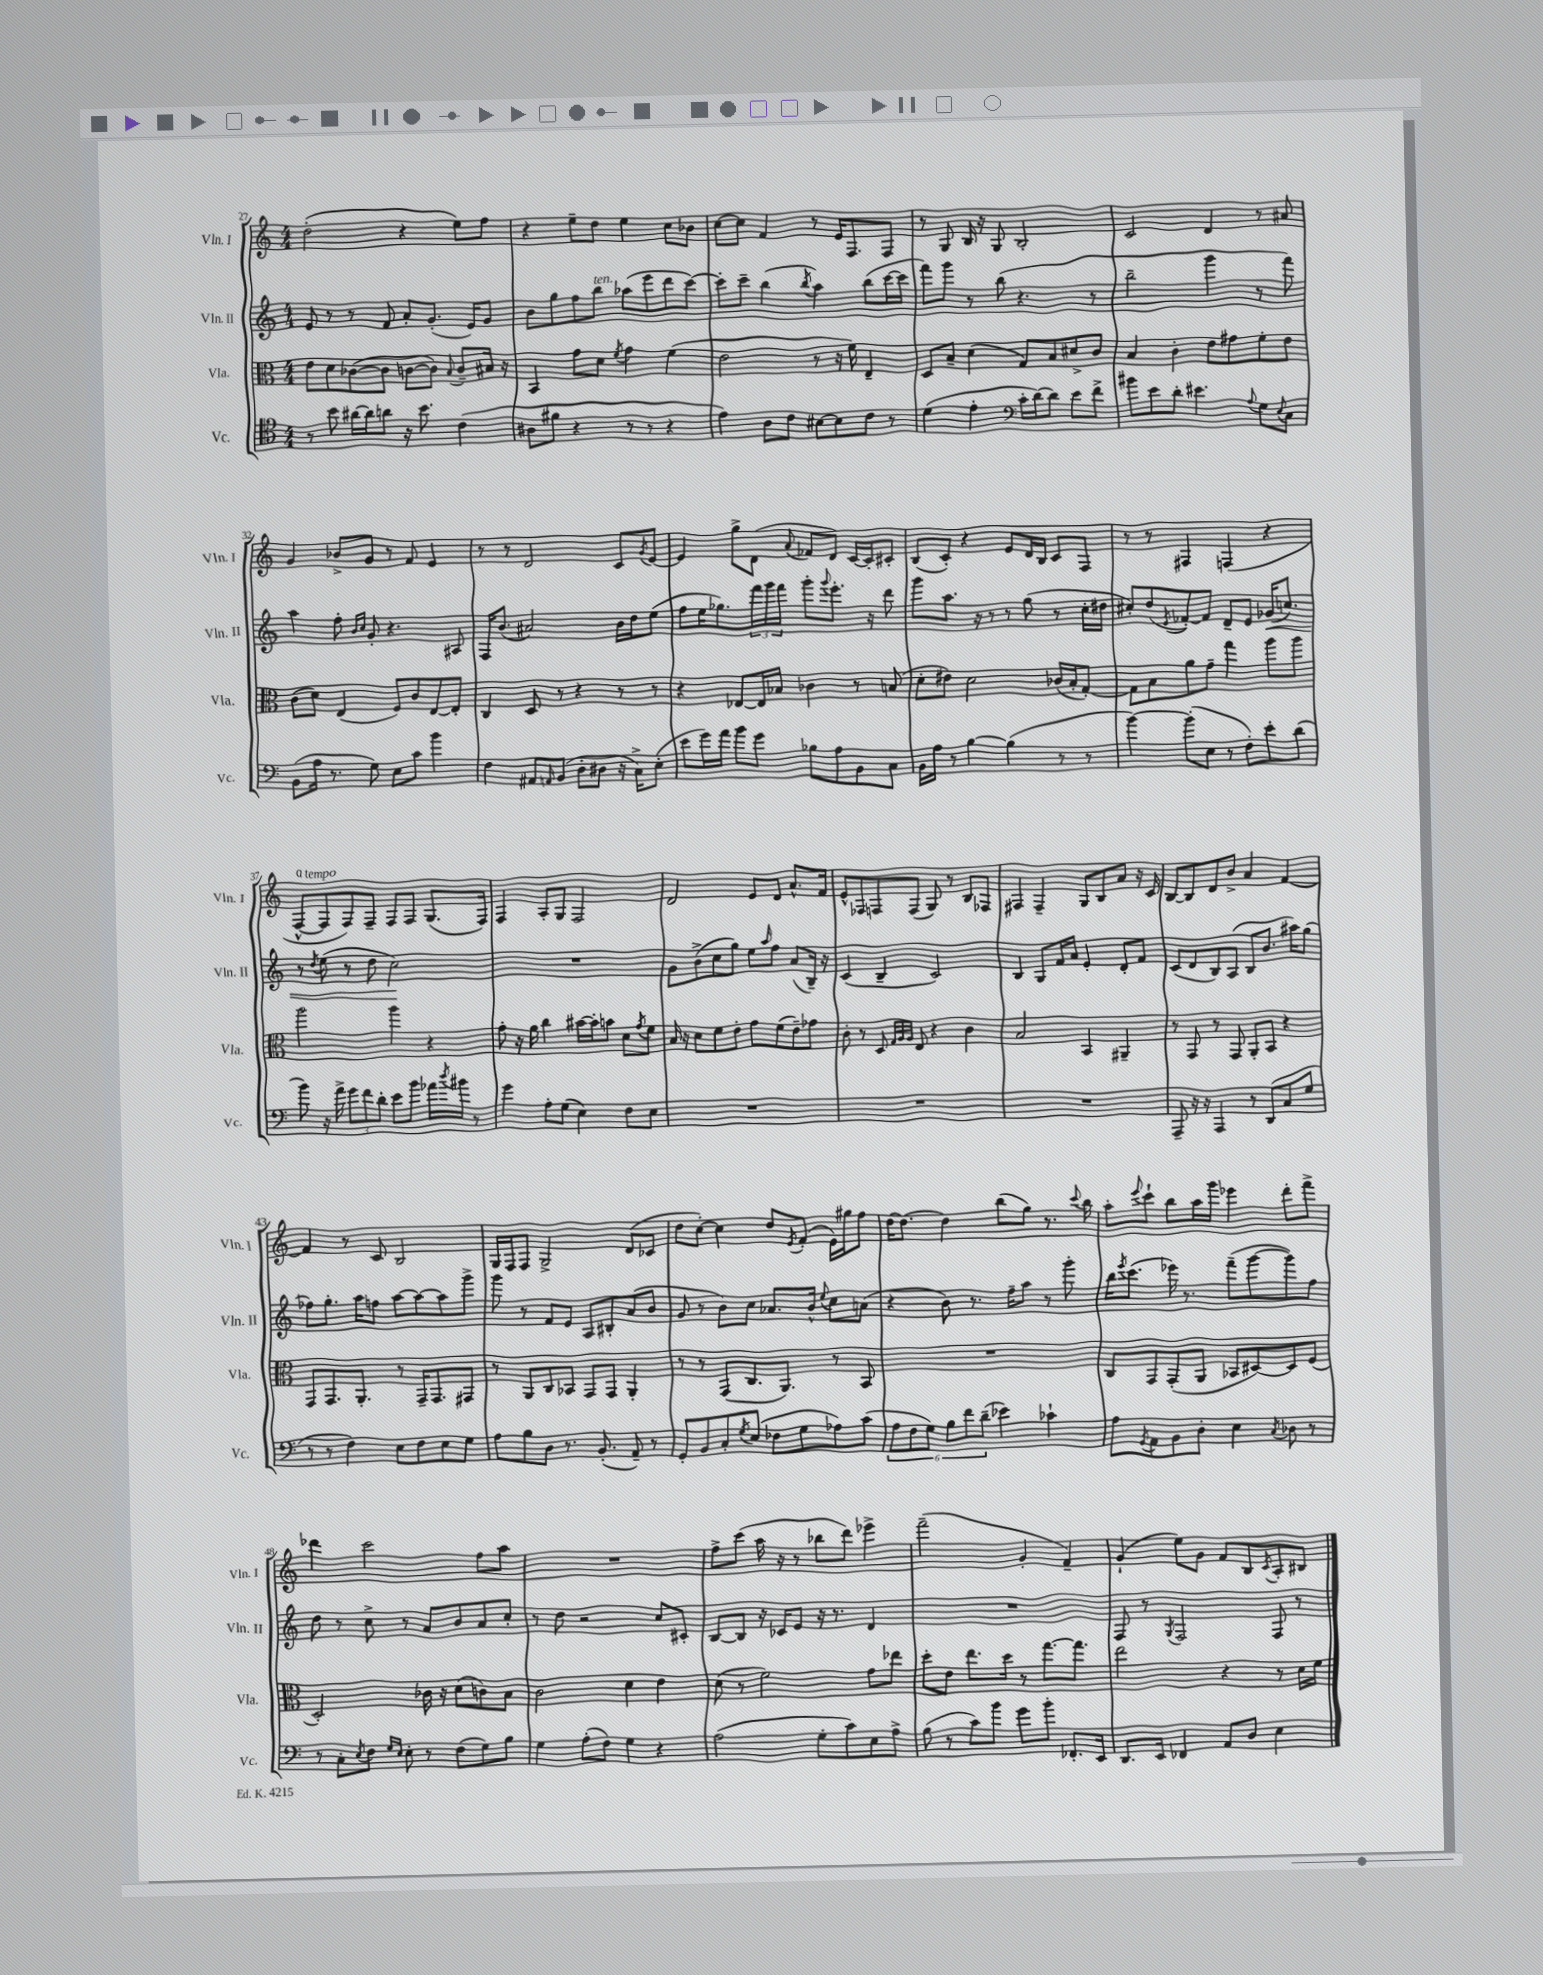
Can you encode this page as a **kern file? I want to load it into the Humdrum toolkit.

**kern	**kern	**kern	**kern
*staff4	*staff3	*staff2	*staff1
*clefC4	*clefC3	*clefG2	*clefG2
*k[]	*k[]	*k[]	*k[]
*M4/4	*M4/4	*M4/4	*M4/4
8r	8e\L	8e/	(2dd'\
8b\	8d\	8r	.
[16a#\LL	([8c-\	8r	.
16a#\]J	.	.	.
8a\J	8c-\]J	8f/	.
16r	[8c\L	8a'/L	4r
8.b\	.	.	.
.	8c\]J)	(8.g'/J	.
.	8qqB/	.	.
(4c\	8c~/L	.	8ee\L)
.	.	16e/LK)	.
.	16B#/Jk	8g/J	8ff\J
.	16r	.	.
=	=	=	=
8A#\L	4BB/	8b\L	4r
8f#\J	.	8gg\	.
4r	8g\L	8ff\	8ee~\L
.	8d\J	8bb\J	8dd\J
.	8qf/	.	.
8r	4g\	(8aa-\L	4ee\
8r	.	8eee\	.
4r	(4f\	8ddd\	8cc\L
.	.	[8ccc\J)	8b-\J
=	=	=	=
4e\)	2e\	8ccc'\]L	[8cc\L
.	.	8ccc~\J	8cc\]J
8A\L	.	(4bb\	4f/
8c\J	.	.	.
.	.	8qbb/	.
[8B#\L	8r	4aa\)	8r
8B#\]	16r	.	16e/LK
.	16f\)	.	8.F/
8c\J	4E~/	(8bb\L	.
8r	.	[16ccc\L	8F/J
.	.	16ccc\]JJ	.
=	=	=	=
(4d\	8D/L	8fff\L)	8r
.	8B~/J	8ggg\J	8G/
4e'\	(4d\	8r	16B/
.	.	.	16r
.	.	(8bb\	8G/
*clefF4	*	*	*
16c'\LL	8G/L)	4.r	2B'/
[16d\J)	.	.	.
8d\]J	8B/	.	.
8e\L	8d#^/	.	.
8f^\J	8c/J	8r	.
=	=	=	=
8b#\L	4B/	2bb~\	2c/
8e\	.	.	.
8d'\J	4c'\	.	.
4.e#\	.	.	.
.	8e\L	4ggg\	4d/
.	8g#\	.	.
8qqA/	.	.	.
8G\L	8f'\	8r	8r
8qqE/	.	.	.
8C\J	8e\J	8fff\)	8a#/
=	=	=	=
(8BB\L	(8c\L	4aa\	4g/
16A\Jk	8d\J)	.	.
8.r	.	.	.
.	(4E/	8ff'\	8b-^/L
.	.	16qqb/LL	.
.	.	16qqcc/JJ	.
8G\)	.	8g'/	8g/J
8E\L	8F/L)	4.r	8r
8c\J	8c/	.	8f/
4b\	[8E/	.	4e/
.	8E'/]J	8A#/	.
=	=	=	=
4F\	4C/	16F/LK	8r
.	.	(8.b/J	.
.	.	.	8r
8AA#/L	8D/	2a#/)	2d/
16qqAA/	.	.	.
(8BB/J	8r	.	.
8D'\L	4r	.	.
8D#\J	.	.	.
16r	8r	16b\LL	8c/L
16C^\LK)	.	16dd\J	.
.	.	.	8qg/
(8E'\J	8r	(8ee\J	[8e/J
=	=	=	=
8e\L	4r	8ff\L	4e/]
16g\L)	.	16ee\K	.
16a\JJ	.	8.gg-\)	.
8b\L	[8E-/L	.	8gg^\L
8g\J	16E-/]L	24fff\L	(8d\J
.	.	24ggg\	.
.	16B-/JJ	.	.
.	.	24fff\JJ	.
.	.	.	8qqa/
8B-\L	4c-\	8ggg'\L	8f-/L
.	.	8qqggg/	.
8A\	.	8.eee'\J	8d/J)
8BB\	8r	.	[16c/LL
.	.	16r	16c'/]J
8C\J	(8B/	8ddd\	8c#'/J
=	=	=	=
16BB\LL	8d'\L	8ggg\L	(8B/L
16A\JJ	.	.	.
8r	8e#\J)	8.aa\J	8c'/J)
[4B\	2d\	.	4r
.	.	16r	.
.	.	8r	.
(4B\]	.	8r	8e/L
.	.	(8gg\	16d/L
.	.	.	16B/JJ
8r	(16c-/LL	8r	8c/L
.	16B'/J	.	.
8r	[8G'/J)	16cc'\LL	8F/J
.	.	16dd#\JJ	.
=	=	=	=
[4b\)	8G\]L	8cc#'/L)	8r
.	8B\	(8dd/	8r
.	.	8qe/	.
(8b'\]L	8a\	[8f-'/)	4F#/
8E\J	8g~\J	8f-/]J	.
8r	4gg\	8d~/L	(4F/
8F'\L)	.	8e/J	.
8e'\	8aa\L	(16g-/LK	4r
.	.	8.cc/J)	.
(8d\J	8aa\J	.	.
=	=	=	=
8b\)	2aa\	8r	[8F^^/L
.	.	8qdd/	.
16r	.	(8ee\	8F/]
16a^\	.	.	.
12g\L	.	8r	8F/)
12f\	.	.	.
.	.	8dd\	8F~/J
12d'\J	.	.	.
8e\L	4aa\	2cc\)	8F/L
8b\J	.	.	8F/J
16a-\LL	4r	.	(8.G/L
8qdd/	.	.	.
16b#\JJ	.	.	.
8r	.	.	.
.	.	.	16F/Jk)
=	=	=	=
4g\	8g'\	1r	4F/
.	16r	.	.
.	16a\	.	.
8A'\L	4cc\	.	8A'/L
(8G\J	.	.	8G/J
4E\)	[16b#\LL	.	2F/
.	16b#'\]J	.	.
.	8b\J	.	.
8F\L	8d\L	.	.
.	8qg/	.	.
8E\J	8f\J	.	.
=	=	=	=
1r	16B/	8g\L	2d/
.	16r	.	.
.	8d\L	(8b^\	.
.	8f\	8cc\	.
.	8e'\J	8gg\J)	.
.	8g\L	8ee\L	8e/L
.	.	16qqaa/	.
.	(8f\	8ff\J	8d/J
.	8e~\)	(8a/L	8.a^^/L
.	8g-\J	16B~/Jk)	.
.	.	16r	16f/Jk
=	=	=	=
1r	8c'\	(4c/	8e^^/L
.	8r	.	8F-/
.	8D/	4B~/	8F/
.	32qqG/LLL	.	.
.	32qqA/	.	.
.	32qqA/JJJ	.	.
.	8E/	.	(8F/J
.	4r	2c/)	8G/)
.	.	.	8r
.	4c\	.	8B/L
.	.	.	8F-/J
=	=	=	=
1r	2B/	4B/	4F#/
.	.	8G/L	4F#~/
.	.	16f/L	.
.	.	16a/JJ	.
.	4BB/	4e'/	8G/L
.	.	.	8B/
.	4AA#~/	8d'/L	8a/J
.	.	8f/J	16r
.	.	.	16c/
=	=	=	=
8AAA~/	8r	(8c/L	[8B/L
16r	8GG/	8d/	8B/]
16r	.	.	.
4AAA/	8r	8B/)	8d/
.	8GG/	(8A/J	8b^/J
8r	8AA'/L	8B/L	4a/
(8DD/L	8BB/J	8.b/J	.
8C/	4r	.	[4f/
.	.	16aa#\LK)	.
8G/J	.	(8gg\J	.
=	=	=	=
8r	8GG/L	8ff-\L)	4f/]
8r	8.GG/	8.gg'\J	.
4F\)	.	.	8r
.	8.AA'/J	16aa\LK	.
.	.	8ff\J	8c/
8E\L	8r	[8aa\L	2B/
8F\	16GG~/LK	8aa\_	.
.	8.GG/	.	.
8E\	.	8aa\]	.
8G\J	8GG#/J	8ggg^\J	.
=	=	=	=
8A\L	8r	8ggg\	16G/LL
.	.	.	16F/J
8B\	8AA/L	8r	8F/J
8D\J	8C/	8f/L	2G^/
8.r	8BB-/J	8e/J	.
.	8GG/L	8A/L	.
(8.BB'/	.	.	.
.	8GG/J	8B#'/	.
8AA~/)	4AA'/	(8a/	(8d/L
8r	.	8b/J	8c-/J
=	=	=	=
8GG'/L	8r	8g/	8dd\L
8BB/	8r	8r	[8cc'\J)
8C'/	(8GG/L	8b\L)	4cc\]
8qG/	.	.	.
(8E/J	8.C/	8cc\J	.
8F-\L	.	8.a-/L	8dd/L
.	8.AA/J)	.	.
.	.	.	8qe/
8G\	.	.	(8f'/J
.	.	16b^^/Jk	.
.	.	8qqee/	.
8A-\)	8r	8cc\L	16e\LL)
.	.	.	16gg#\J
(8c\J	8BB/	(8a\J	8ff\J
=	=	=	=
12A\L	1r	4r	[16dd\LK
.	.	.	8.dd\_J
12F\	.	.	.
12G\J)	.	.	.
12B\L	.	8b\)	4dd\]
12f\	.	.	.
.	.	8.r	.
(12d~\J	.	.	.
4e-\)	.	.	(8bb\L
.	.	16ff~\LK	.
.	.	8aa\J	8gg\J)
4c-`\	.	8r	8.r
.	.	8ggg'\	.
.	.	.	8qqccc/
.	.	.	16bb\
=	=	=	=
8A\L	8C/L	16bb\LK	8aa'\L
.	.	8qeee/	.
.	.	(8.ccc\J	.
8qGG/	.	.	8qqeee/
8AA\	8GG/	.	8ccc`\J
8BB\	(8GG'/	16eee-\)	8bb\L
.	.	8.r	.
8D'\J	8AA/J	.	16aa\L
.	.	.	16ggg\JJ
4E\	8BB-/L	(8fff~\L	4eee-\
.	[8D#/)	[8ggg\	.
8qC/	.	.	.
8D-\	8D#/]	8ggg\])	8ddd'\L
8r	(8F/J	8ff\J	8fff^\J
=	=	=	=
8r	2D'/)	8dd\	4ddd-\
8C'\L	.	8r	.
8qE/	.	.	.
8F\J	.	8cc^\	2ccc\
16qqG/LL	.	.	.
16qqE/JJ	.	.	.
8E'\	.	8r	.
8r	16c-\	8a/L	.
.	16r	.	.
(8F\L	(8d\L	8b/	.
8G\)	8c\)	8a/	8ff\L
8B\J	8B\J	8cc'/J	8aa\J
=	=	=	=
4G\	2c\	8r	1r
.	.	8dd\	.
(8A'\L	.	2r	.
8F\J)	.	.	.
4G\	4d\	.	.
4r	4e\	8cc/L	.
.	.	8c#'/J	.
=	=	=	=
(2A\	(8d\	[8B/L	8ff^\L
.	8r	8B/]J	(8ccc\J
.	2f\)	16r	16aa\
.	.	16c-/LK	16r
.	.	8e/J	8r
8G'\L	.	16r	8bb-\L
.	.	8.r	.
8c\)	.	.	8ddd\J)
8E\	8g\L	4d/	4eee-^\
8A^\J	8ee-\J	.	.
=	=	=	=
(8B\	8dd'\L	1r	(2fff~\
8r	8e\J	.	.
8c\L)	8.ee\L	.	.
8b\J	.	.	.
.	16dd\Jk	.	.
8g\L	8r	.	4g'/
8b'\J	[8.gg\L	.	.
8.FF-'/L	.	.	4f~/)
.	8.gg\]J	.	.
16EE/Jk	.	.	.
=	=	=	=
8.DD/L	2ee\	8F/	(4g`/
.	.	8r	.
16EE/Jk	.	.	.
.	.	8qG/	.
4FF-/	.	2F/	8ee\L)
.	.	.	8g\J
8AA/L	4r	.	8f/L
8D/J	.	.	8B/
.	.	.	8qc/
4E\	8r	8F/	8A'/
.	16d\LL	8r	8B#/J
.	16f\JJ	.	.
==	==	==	==
*-	*-	*-	*-
